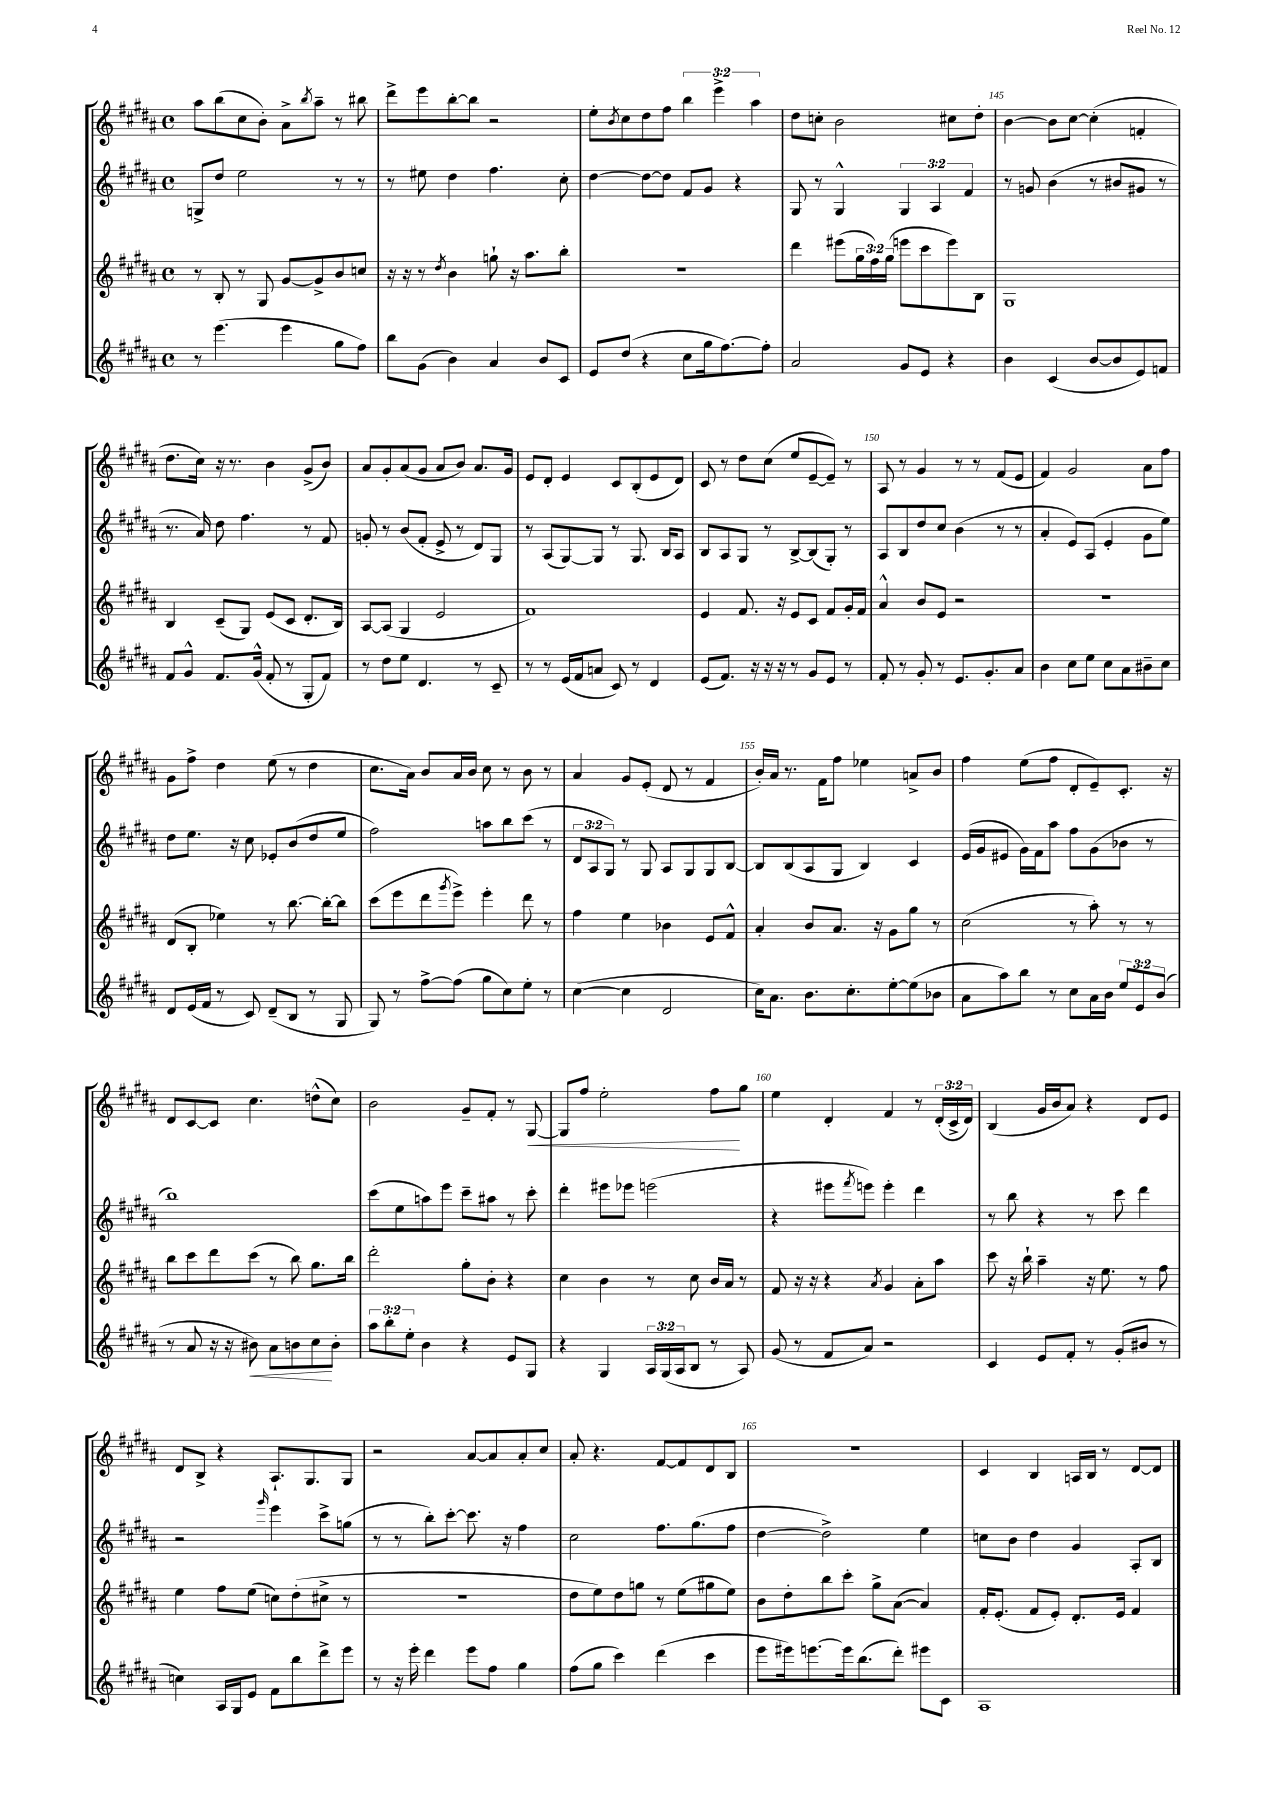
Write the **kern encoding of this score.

**kern	**kern	**kern	**kern
*staff4	*staff3	*staff2	*staff1
*clefG2	*clefG2	*clefG2	*clefG2
*k[f#c#g#d#a#]	*k[f#c#g#d#a#]	*k[f#c#g#d#a#]	*k[f#c#g#d#a#]
*M4/4	*M4/4	*M4/4	*M4/4
*met(c)	*met(c)	*met(c)	*met(c)
8r	8r	8G^	8aa#
(4.eee	8B'	8dd#	(8bb
.	8r	2ee	8cc#
.	8G#	.	8b')
4eee	[8g#	.	8a#^
.	.	.	8qbb
.	8g#^]	.	8aa#~
8gg#	8b	8r	8r
8ff#)	8cc	8r	8bb#
=	=	=	=
8bb	16r	8r	8ddd#^
.	16r	.	.
(8g#	8r	8ee#	8eee
.	8qdd#	.	.
4b)	4b	4dd#	[8bb'
.	.	.	8bb]
4a#	8gg`	4.ff#	2r
.	16r	.	.
.	8.aa#	.	.
8b	.	.	.
8c#	8bb'	8cc#'	.
=	=	=	=
8e	1r	[4dd#	8ee'
.	.	.	8qb
(8dd#	.	.	8cc#
4r	.	8dd#_	8dd#
.	.	8dd#]	8ff#
8cc#	.	8f#	6bb
16gg#	.	8g#	.
.	.	.	6eee^
[8.ff#)	.	.	.
.	.	4r	.
.	.	.	6aa#
8ff#']	.	.	.
=	=	=	=
2a#	4ddd#	8G#	8dd#
.	.	8r	8cc'
.	(8eee#	4G#^^	2b
.	24gg#	.	.
.	24ff#)	.	.
.	(24gg#	.	.
8g#	8eee	6G#	.
8e	8ccc#	.	.
.	.	6A#	.
4r	8eee)	.	8cc#
.	.	6f#	.
.	8B	.	8dd#'
=	=	=	=
4b	1G#	8r	[4b
.	.	8g	.
(4c#	.	(4b	8b]
.	.	.	[8cc#
[8b	.	8r	(4cc#']
8b]	.	8b#	.
8e)	.	8g#	4f'
8f	.	8r	.
=	=	=	=
8f#	4B	8.r	8.dd#
8g#^^	.	.	.
.	.	16a#)	16cc#)
8.f#	(8c#~	8dd#	16r
.	.	.	8.r
.	8G#)	4.ff#	.
(16g#^^	.	.	.
8f#'	(8e	.	4b
8r	8c#	.	.
8G#'	8.d#'	8r	(8g#^
8f#)	.	8f#	8b)
.	16B)	.	.
=	=	=	=
8r	[8A#	8g'	8a#
8dd#	(8A#]	8r	8g#'
8ee	4G#	(8b	(8a#
4.d#	.	8f#'	8g#
.	2e	8e^	8a#
.	.	8r	8b)
8r	.	8d#)	8.a#
8c#~	.	8G#	.
.	.	.	16g#
=	=	=	=
8r	1f#)	8r	8e
8r	.	(8A#	8d#'
(16e	.	[8G#)	4e
16f#	.	.	.
8a	.	8G#]	.
8c#)	.	8r	8c#
8r	.	8.G#	(8B'
4d#	.	.	8e
.	.	16B	.
.	.	8A#	8d#)
=	=	=	=
(8e	4e	8B	8c#
8.f#)	.	8A#	8r
.	8.f#	8G#	8dd#
16r	.	.	.
16r	.	8r	(8cc#
16r	16r	.	.
8r	8e	[8B^	8ee
8g#	8c#	(8B]	[8e~
8e	8f#	8G#')	8e~])
8r	16g#'	8r	8r
.	16f#	.	.
=	=	=	=
8f#'	4a#^^	8A#	8A#
8r	.	8B	8r
8g#'	8b	8dd#	4g#
8r	8e	8cc#	.
8.e	2r	(4b	8r
.	.	.	8r
8.g#'	.	.	.
.	.	8r	(8f#
8a#	.	8r	8e
=	=	=	=
4b	1r	4a#'	4f#)
8cc#	.	8e)	2g#
8ee	.	(8A#	.
8cc#	.	4e'	.
8a#	.	.	.
8b#~	.	8g#	8a#
8cc#	.	8ee)	8ff#
=	=	=	=
8d#	(8d#	8dd#	8g#
(16e	8B'	8.ee	8ff#^
16f#	.	.	.
8r	4ee-)	.	4dd#
.	.	16r	.
8c#)	.	8cc#	.
(8d#~	8r	8e-'	(8ee
8B	[8.bb	(8b	8r
8r	.	8dd#	4dd#
.	16bb'_	.	.
8G#	8bb]	8ee	.
=	=	=	=
8G#)	(8ccc#	2ff#)	8.cc#
8r	8eee	.	.
.	.	.	16a#)
[8ff#^	8ddd#	.	8b
.	8qggg#	.	.
(8ff#]	8eee^)	.	16a#
.	.	.	16b
8gg#	4eee'	8aa	8cc#
8cc#)	.	8bb	8r
8ee'	8ddd#	(8ccc#	8b
8r	8r	8r	8r
=	=	=	=
([4cc#	4ff#	12d#	4a#
.	.	12A#	.
.	.	12G#)	.
4cc#]	4ee	8r	8g#
.	.	8G#	(8e'
2d#	4b-	8A#	8d#
.	.	8G#	8r
.	8e	8G#	4f#
.	8f#^^	[8B	.
=	=	=	=
16cc#)	4a#'	8B]	16b')
8.a#	.	.	16a#
.	.	(8B	8.r
8.b	8b	8A#	.
.	.	.	16f#
.	8.a#	8G#	8ff#
8.cc#'	.	.	.
.	.	4B)	4ee-
.	16r	.	.
[8ee'	8g#	.	.
(8ee]	8gg#	4c#	8a^
8b-	8r	.	8b
=	=	=	=
8a#	(2cc#	(16e	4ff#
.	.	16g#	.
8aa#)	.	8e#	.
8bb	.	16g#)	(8ee
.	.	16f#	.
8r	.	8aa#	8ff#
8cc#	8r	8ff#	8d#'
16a#	8aa#')	(8g#	8e~)
16b	.	.	.
12ee	8r	8b-	8.c#'
12e	.	.	.
.	8r	8r	.
(12b	.	.	.
.	.	.	16r
=	=	=	=
8r	8bb	1bb)	8d#
8a#	8ccc#	.	[8c#
16r	8ddd#	.	8c#]
16r	.	.	.
8b#)	(8ccc#	.	4.cc#
8a#	8r	.	.
8b	8bb)	.	.
8cc#	8.gg#	.	(8dd^^
8b'	.	.	8cc#)
.	16bb	.	.
=	=	=	=
12aa#	2ddd#'	(8ccc#	2b
12bb'	.	.	.
.	.	8ee	.
12ee'	.	.	.
4b	.	8aa)	.
.	.	8eee	.
4r	8gg#'	8ccc#~	8g#~
.	8b'	8aa#	8f#'
8e	4r	8r	8r
8G#	.	8ccc#'	[8G#
=	=	=	=
4r	4cc#	4ddd#'	8G#]
.	.	.	8ff#
4G#	4b	8eee#	2ee'
.	.	8eee-	.
24A#	8r	(2eee	.
(24G#	.	.	.
24A#	.	.	.
8B	8cc#	.	.
8r	16b	.	8ff#
.	16a#	.	.
8A#)	8r	.	8gg#
=	=	=	=
(8g#	8f#	4r	4ee
8r	16r	.	.
.	16r	.	.
8f#	4r	8eee#	4d#'
.	.	8qfff#	.
8a#)	.	8eee)	.
.	8qa#	.	.
2r	4g#	4eee'	4f#
.	8a#'	4ddd#	8r
.	8aa#	.	(24d#'
.	.	.	24c#^
.	.	.	24d#)
=	=	=	=
4c#	8ccc#	8r	(4B
.	16r	8bb	.
.	16bb`	.	.
8e	4aa#~	4r	16g#
.	.	.	16b
8f#'	.	.	8a#)
8r	16r	8r	4r
.	8.ee	.	.
(8g#'	.	8ccc#	.
8b#	8r	4ddd#	8d#
8r	8ff#	.	8e
=	=	=	=
4cc)	4ee	2r	8d#
.	.	.	8B^
16A#	8ff#	.	4r
16G#	.	.	.
8e	(8ee	.	.
.	.	16qqggg#	.
8f#	8cc)	4eee	8.A#`
8bb	(8dd#'	.	.
.	.	.	8.G#
8ddd#^	8cc#^	8ccc#^	.
8eee	8r	(8gg	8G#
=	=	=	=
8r	1r	8r	2r
16r	.	8r	.
16eee'	.	.	.
4ddd#	.	8bb')	.
.	.	[8ccc#'	.
8eee	.	8.ccc#]	[8a#
8ff#	.	.	8a#]
.	.	16r	.
4gg#	.	4ff#	8a#'
.	.	.	8cc#
=	=	=	=
(8ff#	8dd#	2cc#	8a#'
8gg#	8ee)	.	4.r
4ccc#)	8dd#	.	.
.	8gg	.	.
(4ddd#	8r	8.ff#	[8f#
.	(8ee	.	8f#]
.	.	(8.gg#	.
4ccc#	8gg#	.	8d#
.	8ee)	8ff#	8B
=	=	=	=
8eee	8b	[4dd#	1r
16eee#)	8dd#'	.	.
[8.eee	.	.	.
.	8bb	2dd#^])	.
16eee]	8ccc#'	.	.
(8.bb	.	.	.
.	8gg#^	.	.
8ddd#')	([8a#	.	.
8eee#	4a#])	4ee	.
8c#	.	.	.
=	=	=	=
1A#	16f#'	8cc	4c#
.	(8.e'	.	.
.	.	8b	.
.	8f#	4dd#	4B
.	8e')	.	.
.	8.d#'	4g#	16A
.	.	.	16B
.	.	.	8r
.	16e	.	.
.	4f#	8A#'	[8d#
.	.	8B	8d#]
==	==	==	==
*-	*-	*-	*-
